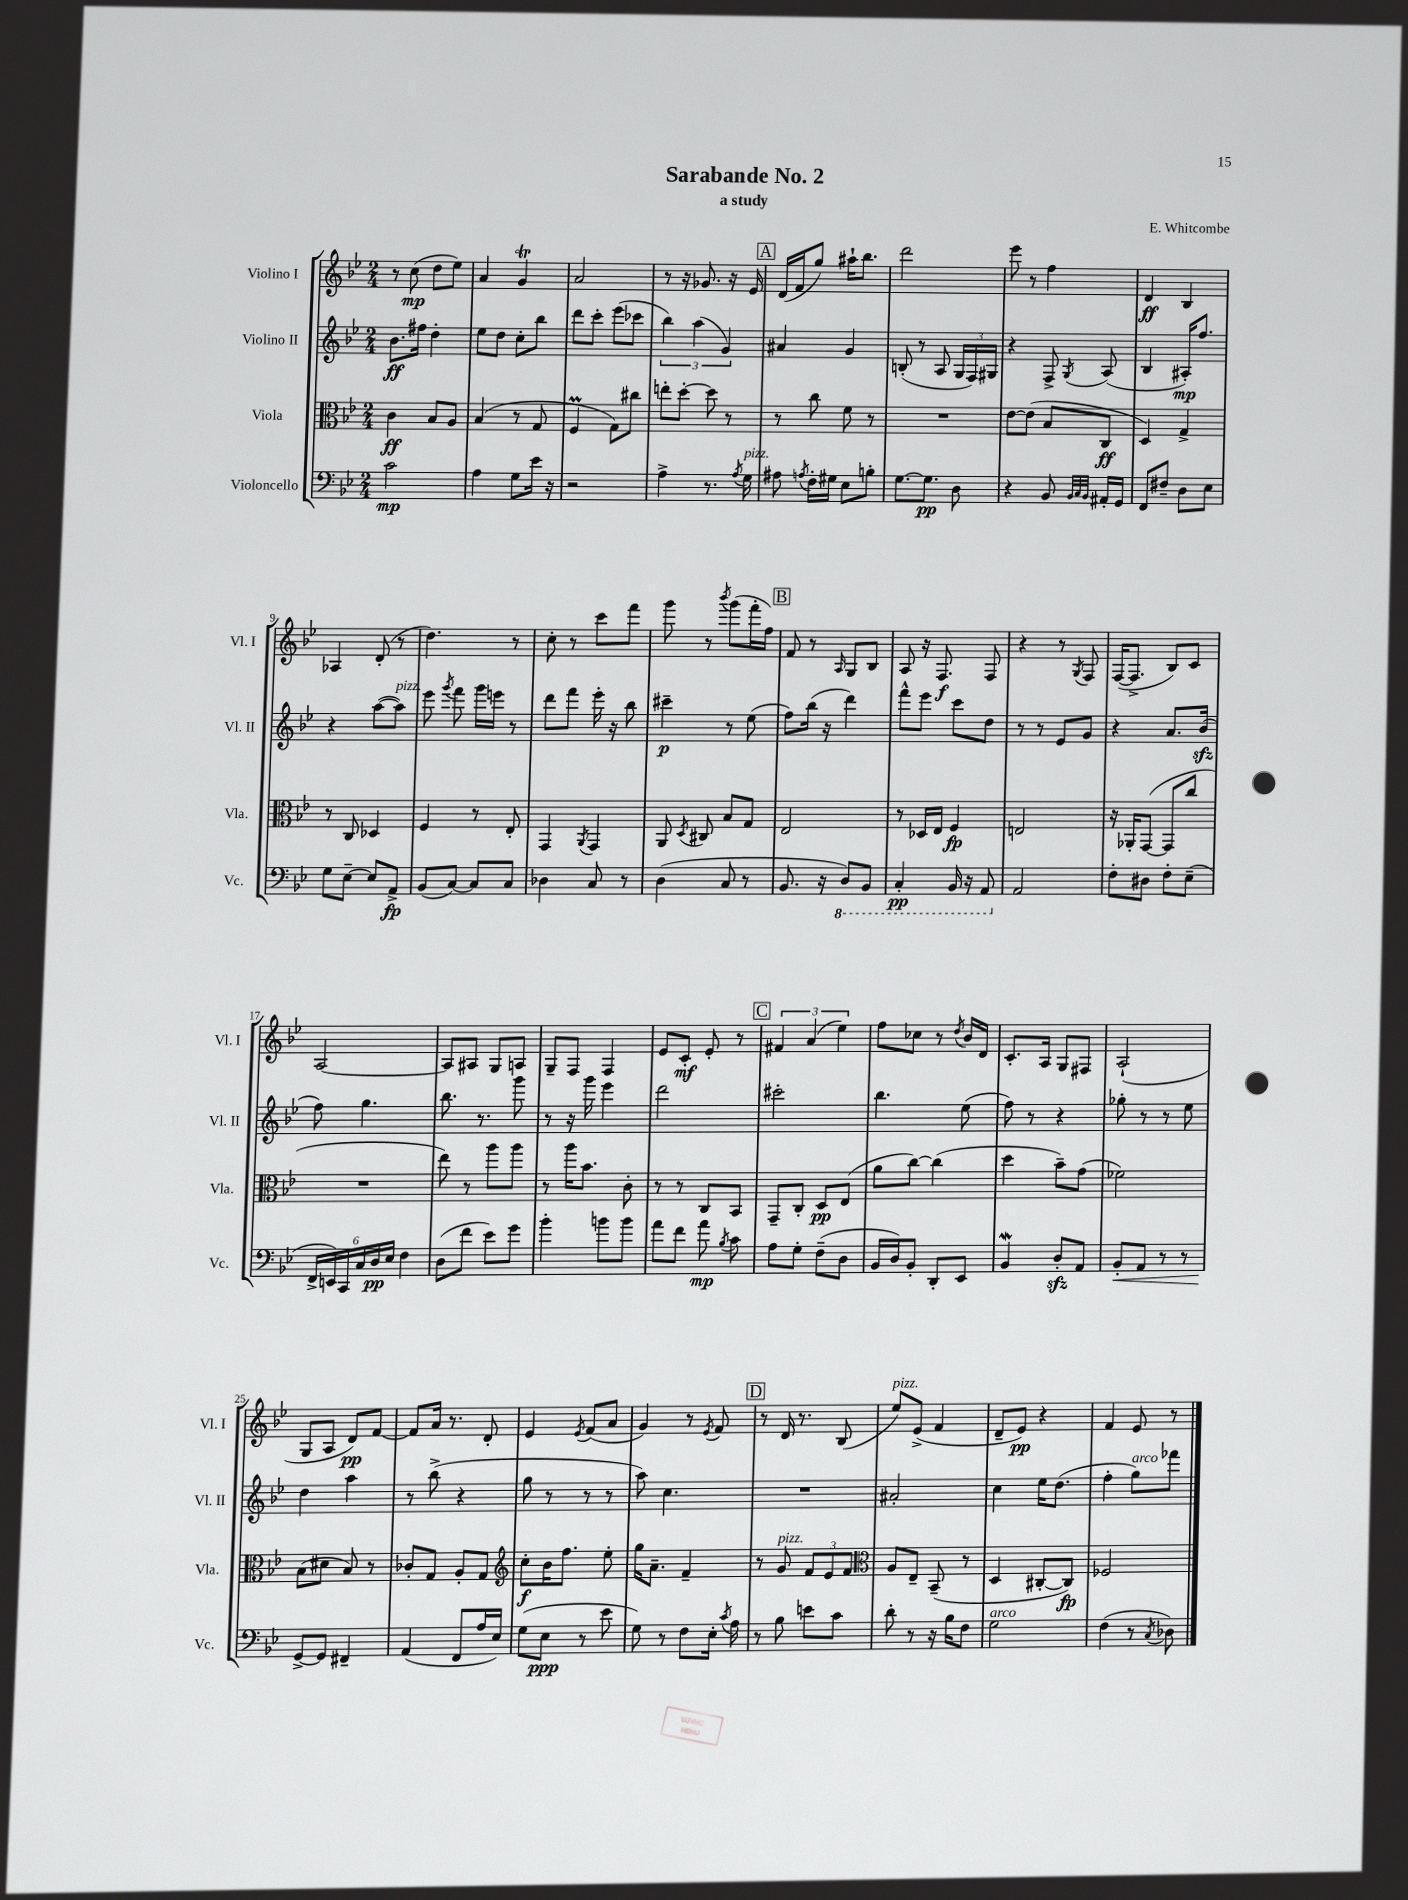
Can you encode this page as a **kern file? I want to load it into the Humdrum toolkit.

**kern	**kern	**kern	**kern
*staff4	*staff3	*staff2	*staff1
*clefF4	*clefC3	*clefG2	*clefG2
*k[b-e-]	*k[b-e-]	*k[b-e-]	*k[b-e-]
*M2/4	*M2/4	*M2/4	*M2/4
2c	4c	8.b-	8r
.	.	.	(8cc
.	.	16ff#	.
.	8B-	4dd'	8dd
.	8A	.	8ee-)
=	=	=	=
4A	(4B-	8ee-	4a
.	.	8dd	.
8G	8r	8cc'	4g
16e-	8G	8bb-	.
16r	.	.	.
=	=	=	=
2r	4F	8ddd	2a
.	.	8ccc'	.
.	8G)	(8eee-	.
.	8cc#	8ccc-	.
=	=	=	=
4A^	8ee'	6bb-)	8r
.	[8dd'	.	16r
.	.	(6aa	.
.	.	.	8.g-
8.r	8dd]	.	.
.	.	6g)	.
.	8r	.	16r
8qA	.	.	.
16G	.	.	16e-
=	=	=	=
8A#	8r	4a#	(16d
.	.	.	16f
8qA	.	.	.
16F'	8cc	.	8gg)
16G#	.	.	.
8E-	8f	4g	16aa#`
.	.	.	8.bb-
8B'	8r	.	.
=	=	=	=
[8.G	2r	(8B'	2ddd
.	.	8r	.
8.G]	.	.	.
.	.	8A	.
8D	.	24G	.
.	.	24F)	.
.	.	24G#	.
=	=	=	=
4r	[8e-	4r	8eee-
.	(8e-]	.	8r
8BB-	8B-	8F^	4ff
32qqBB-	.	.	.
32qqC	.	.	.
32qqBB-	.	8qG	.
16AA#'	8C	(8A	.
16GG	.	.	.
=	=	=	=
8FF	4D)	4B-	4d
8F#~	.	.	.
8D	4G^	16A#')	4B-
.	.	8.ff	.
8E-	.	.	.
=	=	=	=
8G	8r	4r	4A-
[8E-~	8C	.	.
8E-]	4D-	([8aa	(8d'
8AA^	.	8aa])	8r
=	=	=	=
(8BB-	4F	8eee-	4.dd)
.	.	8qggg	.
[8C)	.	8fff	.
8C]	8r	16ggg	.
.	.	16eee	.
8C	8E-'	8r	8r
=	=	=	=
4D-	4GG	8ddd	8cc'
.	.	8fff	8r
.	8qAA	.	.
8C	4GG	16eee-'	8ccc
.	.	16r	.
8r	.	8bb-	8fff
=	=	=	=
(4D	8AA	4ccc#~	8ggg
.	8qD	.	.
.	8C#	.	8r
.	.	.	8qbbb-
8C	8B-	8r	(8ggg
8r	8G	(8ee-	16fff'
.	.	.	16ff)
=	=	=	=
8.BB-	2E-	8ff)	8f
.	.	(16bb-	8r
16r	.	16r	.
.	.	.	16qqA
8DD)	.	4ddd)	8G
8BBB-	.	.	8B-
=	=	=	=
4CC'	8r	8fff^^	8A
.	16D-	8eee-	16r
.	16E-	.	8.F
16BBB-	4F	8ccc	.
16r	.	.	.
8AAA	.	8dd	8F
=	=	=	=
2AA	2E	8r	4r
.	.	8r	.
.	.	8e-	8r
.	.	.	8qG
.	.	8g	8F
=	=	=	=
8F'	16r	4r	([16F
.	16AA-'	.	8.F^]
8D#	([8GG	.	.
8F'	8GG]	8.a	8B-)
(8E-~	8cc	.	8c
.	.	(16b-	.
=	=	=	=
24FF^	2r	8ff)	[2A
24EE)	.	.	.
24CC	.	.	.
24C	.	4.gg	.
24D	.	.	.
24E-	.	.	.
4F	.	.	.
=	=	=	=
(8D	8ee-)	8.bb-	8A]
8f	8r	.	8A#
.	.	8.r	.
8e-)	8aa	.	8G
8g	8aa	8ggg	8A
=	=	=	=
4b-'	8r	8r	8G~
.	16aa	16r	8F
.	8.b-	16ggg	.
8b	.	4eee-	4F
8b	8c'	.	.
=	=	=	=
8a	8r	2ddd	8e-
8f	8r	.	8c'
8a	8C	.	8e-'
8qB-	.	.	.
8c	8BB-	.	8r
=	=	=	=
8A	8GG~	2ccc#'	6f#
8G'	8C'	.	.
.	.	.	(6a
(8F~	8D	.	.
.	.	.	6ee-)
8D	(8E-	.	.
=	=	=	=
16BB-	8a	4.bb-	8ff
16D)	.	.	.
8BB-'	[8cc)	.	8cc-
8DD'	(4cc]	.	8r
.	.	.	8qdd
8EE-	.	(8ee-	16b-
.	.	.	16d
=	=	=	=
4BB-	4dd	8ff)	8.c'
.	.	8r	.
.	.	.	16A
8D'	8b-~)	4r	8G
8AA	(8g	.	8F#
=	=	=	=
8BB-'	2f-)	8gg-'	(2A`
8AA	.	8r	.
8r	.	8r	.
8r	.	8ee-	.
=	=	=	=
[8GG^	(8B-	4dd	8G
8GG]	8d#	.	8A
4FF#~	8B-)	4aa	8d)
.	8r	.	[8f
=	=	=	=
(4AA	8c-'	8r	8f]
.	8G	(8bb-^	16a
.	.	.	8.r
8FF	8A'	4r	.
16A	8G	.	8d'
16E-)	.	.	.
=	=	=	=
*	*clefG2	*	*
(8G	8cc'	8gg	4e-
8E-	16b-	8r	.
.	8.ff	.	.
.	.	.	8qe-
8r	.	8r	(8f
8e-	8ee-'	8r	8a
=	=	=	=
8G)	16gg	8aa)	4g)
.	8.a~	.	.
8r	.	4.cc	.
8F	4f~	.	8r
.	.	.	8qe-
16E-'	.	.	8f
8qc	.	.	.
16A	.	.	.
=	=	=	=
8r	8r	2r	8r
8B-	8g	.	16d
.	.	.	8.r
8e	12f	.	.
.	12e-	.	.
8c	.	.	(8B-
.	12f	.	.
=	=	=	=
*	*clefC3	*	*
8d'	8A	2a#'	8ee-)
8r	8E-~	.	(8e-^
16r	(8BB-~	.	4f
16B-	.	.	.
8F	8r	.	.
=	=	=	=
2G	4D	4cc	8d~
.	.	.	8e-)
.	[8C#'	16ee-	4r
.	.	(8.dd	.
.	8C#])	.	.
=	=	=	=
(4F	2F-	4ff'	4f
8r	.	8gg)	8e-
8qC	.	.	.
8D-)	.	8fff-	8r
==	==	==	==
*-	*-	*-	*-
